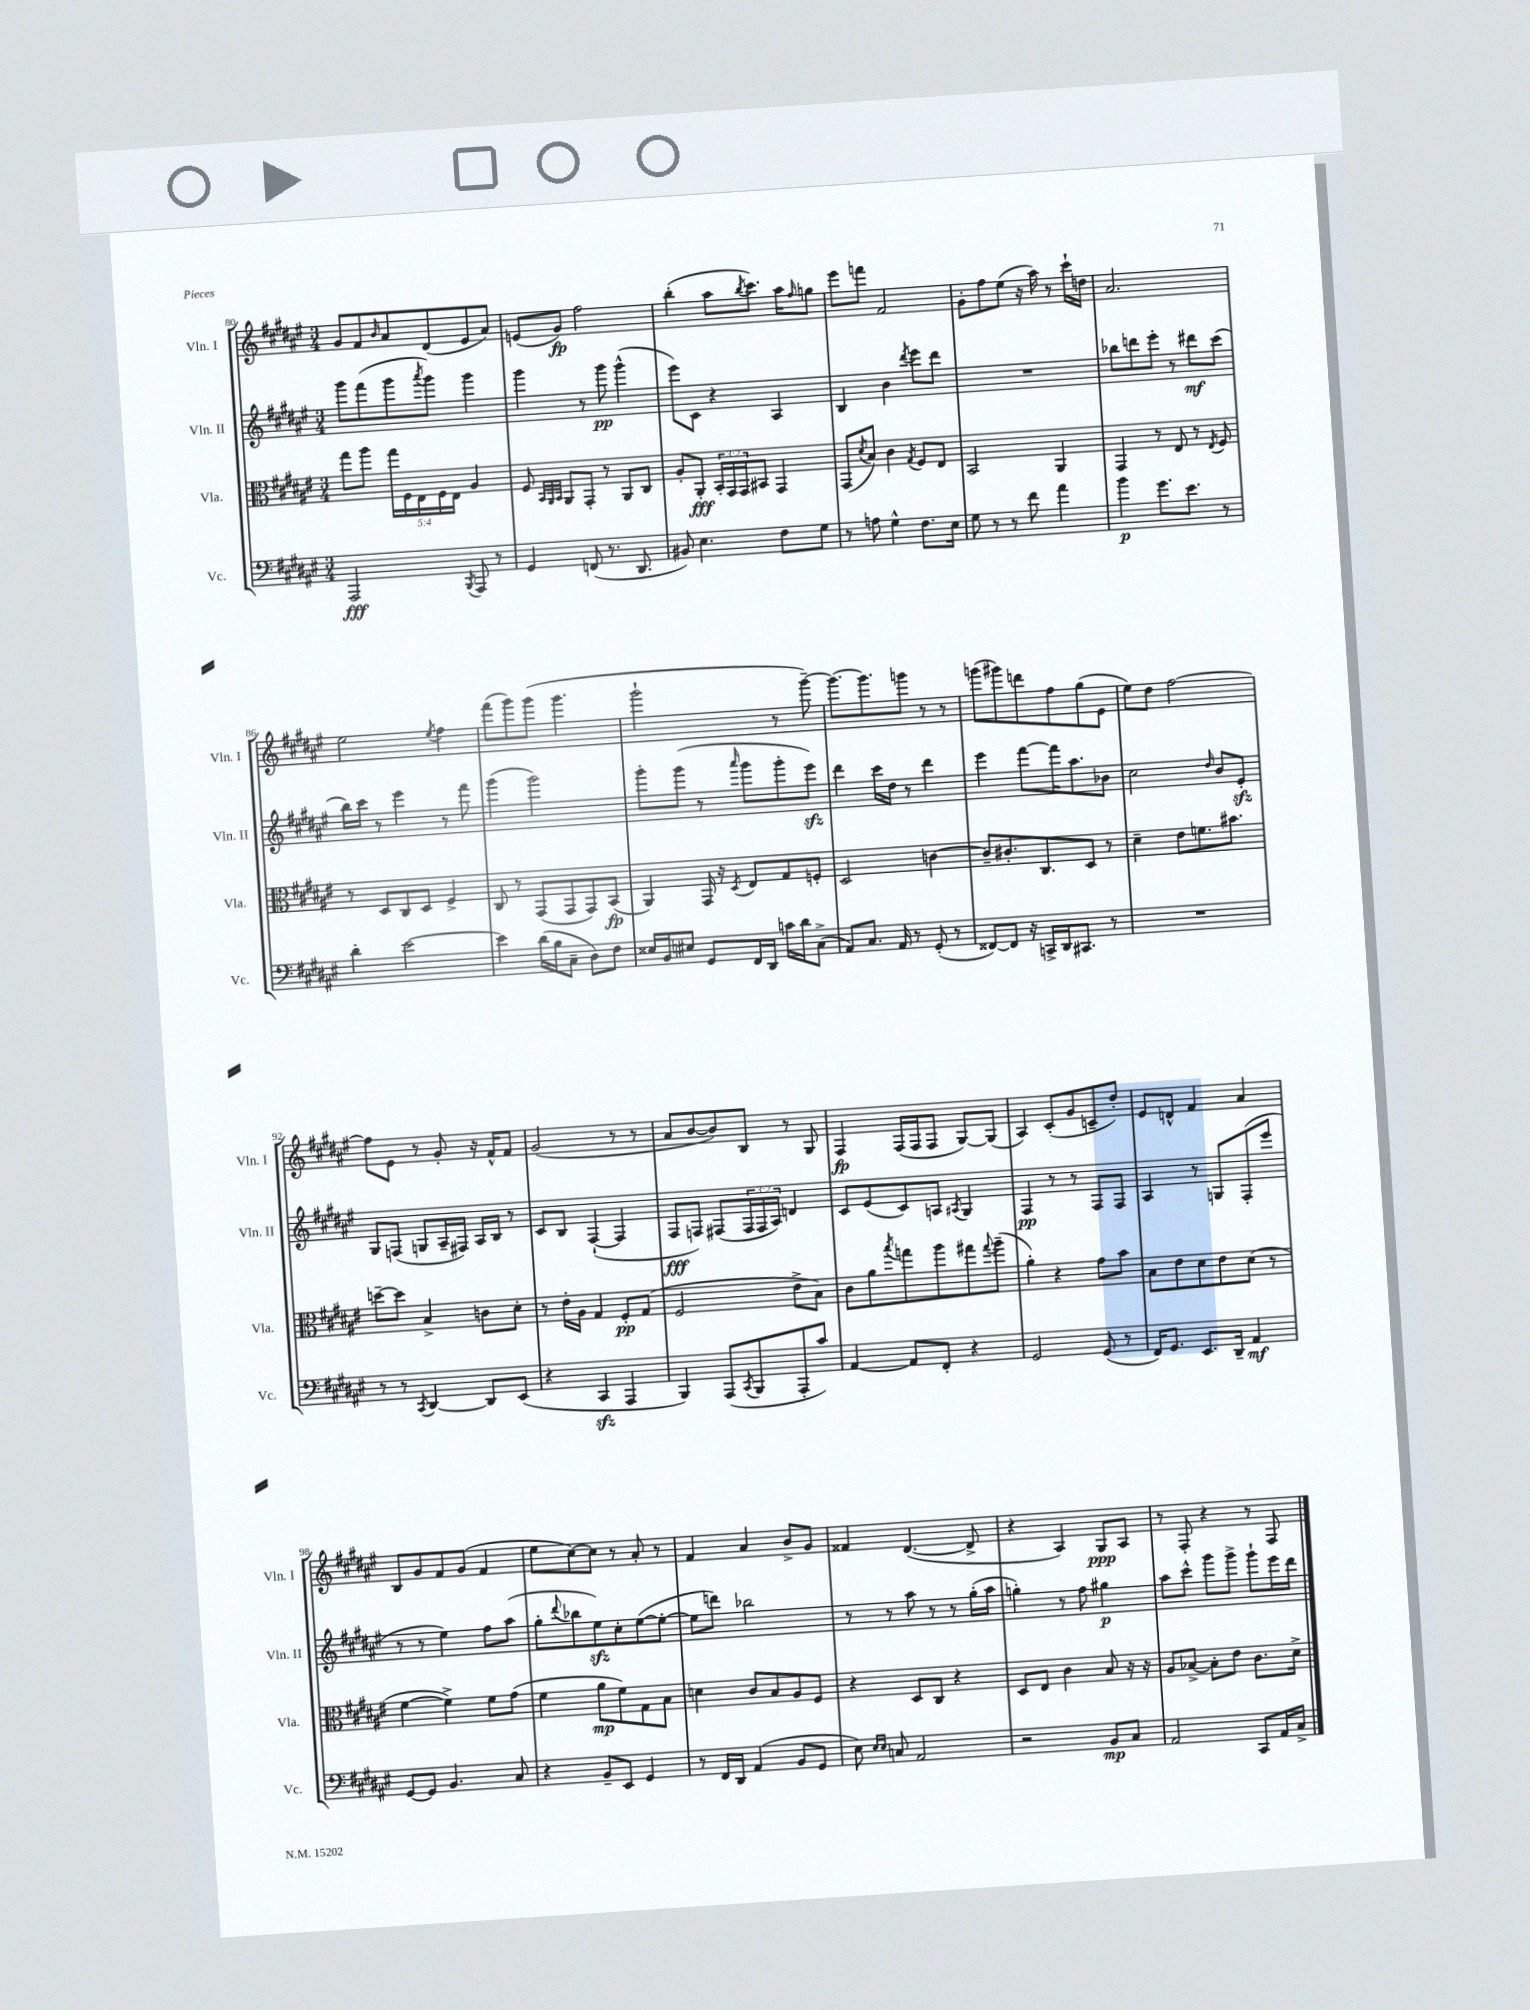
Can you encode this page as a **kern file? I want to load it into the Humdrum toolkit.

**kern	**kern	**kern	**kern
*staff4	*staff3	*staff2	*staff1
*clefF4	*clefC3	*clefG2	*clefG2
*k[f#c#g#d#a#e#]	*k[f#c#g#d#a#e#]	*k[f#c#g#d#a#e#]	*k[f#c#g#d#a#e#]
*M3/4	*M3/4	*M3/4	*M3/4
2AAA#	8gg#	8ggg#	8g#
.	8aa#	(8fff#	8f#
.	.	.	16qqb
.	20gg#	8ggg#	8a#
.	20F#	.	.
.	20E#	.	.
.	.	8qaaa#	.
.	.	8ggg#)	(8d#
.	20F#	.	.
.	20E#	.	.
8qBBB	.	.	.
8AAA#	4A#	4ggg#	8e#
8r	.	.	8a#)
=	=	=	=
4GG#	8F#	4ggg#	(8e
.	32qqBB	.	.
.	32qqAA#	.	.
.	32qqBB	.	.
.	8AA#	.	8g#)
(8FF	8GG#'	8r	2ff#
8.r	8r	8ggg#	.
.	8AA#	(4ggg#^^	.
8.DD#	.	.	.
.	8C#	.	.
=	=	=	=
8BB#)	8A#'	8eee#)	(4bb'
4.E#	8AA#'	8c#	.
.	24BB'	4r	8aa#
.	24GG#	.	.
.	24GG#	.	.
.	.	.	8qbb
.	8BB#	.	8.ccc#)
8F#	4GG#	4A#	.
.	.	.	16aa#
.	.	.	16qqff#
8G#	.	.	8gg
=	=	=	=
8r	(8GG#	4B	8eee#
.	8qd#	.	.
8A	8B)	.	8fff
4G#^^	4c#	4b	2f#
.	8qG#	8qddd#	.
8.F#	8F#	8eee#	.
.	8E#	8ddd#	.
16E#	.	.	.
=	=	=	=
8G#	2BB	2.r	8g#'
8r	.	.	8ff#
8r	.	.	(8ee#
8f#	.	.	16r
.	.	.	16aa#)
4a#	4AA#	.	8r
.	.	.	16ccc#`
.	.	.	16dd
=	=	=	=
4b	4GG#	8bb-	2.a#
.	.	8ddd	.
8.g#	8r	8eee#'	.
.	8E#	8r	.
8.e#	.	.	.
.	8r	8ddd#	.
.	8qE#	.	.
8r	8F#	(8ccc#	.
=	=	=	=
4d#'	8r	16bb)	2ee#
.	.	16ccc#	.
.	8D#	8r	.
[2e#	8C#	4eee#	.
.	8D#	.	.
.	.	.	8qee#
.	4F#^	8r	4ff#
.	.	8fff#	.
=	=	=	=
4e#]	8C#	(4ggg#	(8fff#
.	8r	.	8ggg#)
(16d#	(8GG#	2ggg#)	(8ggg#
16B	.	.	.
8C#~	8GG#	.	4.ggg#
8D#)	8GG#)	.	.
8F#	(8BB	.	.
=	=	=	=
16E##	4AA#)	8ggg#'	2ggg#`
16BB	.	.	.
8E#	.	(8ggg#	.
8GG#	16GG#	8r	.
.	16r	.	.
.	8qD#	16qqaaa#	.
16FF#	8E#	8ggg#	.
16DD#	.	.	.
16c	8G#	8ggg#'	8r
16d#	.	.	.
(8C#^	8F'	8eee#)	[8ggg#~)
=	=	=	=
8AA#)	2D#	4ddd#	8.ggg#_
8.C#	.	.	.
.	.	.	8.ggg#]
.	.	16ccc#	.
16AA#	.	16dd#	.
8r	.	8r	8ggg
(8GG#'	[4c	4ddd#	8r
8r	.	.	8r
=	=	=	=
[8FF##)	8c~]	4eee#	(8ggg
8FF##]	8.c#'	.	8ggg#)
16r	.	[8fff#	8ddd
16CC^	8.C#	.	.
16DD#	.	16fff#]	8ff#
8.CC#	.	8.aa#	.
.	8D#	.	(8gg#
8r	8r	8b-	8e#
=	=	=	=
2.r	4d#~	2cc#	8ee#)
.	.	.	8dd#
.	8e#	.	[2ff#
.	8.f	.	.
.	.	16qqdd#	.
.	.	8b	.
.	8.b#	.	.
.	.	8e#'	.
=	=	=	=
8r	[8dd~	8G#	8ff#]
8r	8dd]	(8F	8e#
8qCC#	.	.	.
[4DD#	4B^	8G	8r
.	.	16A#~	8g#'
.	.	16F#)	.
8DD#]	8c	16A#	16r
.	.	16B	16f#^^
(8EE#	8d#'	8r	8f#
=	=	=	=
4r	8r	8c#	(2g#
.	16e#'	8B	.
.	16A#	.	.
4CC#	4G#	([4F#`	.
4AAA#	8F#'	4F#]	8r
.	(8G#	.	8r
=	=	=	=
4BBB)	2F#	8F#	8a#
.	.	8F)	[8b
(8AAA#	.	(8F#	8b])
8qCC#	.	.	.
8BBB	.	24F#	8B
.	.	24F#	.
.	.	24A#)	.
8AAA#'	8e#^	4d	8r
8c#)	8B)	.	8G#
=	=	=	=
[4AA#	8c#	8c#	4F#
.	8a#	(8e#	.
.	8qbb	.	.
8AA#]	8gg	8c#)	(16F#
.	.	.	16F#
8FF#'	8aa#	8A	8F#
.	.	8qA#	.
4r	8gg#	4G#	[8G#)
.	8qqgg#	.	.
.	(8aa#~	.	(8G#]
=	=	=	=
2GG#	4a#')	4F#	4A#)
.	4r	8r	(8c#'
.	.	8r	8g#
(8GG#	8g#	8F#	8c~
8r	8b	8F#	8dd#')
=	=	=	=
16FF#)	8B	4A#	8e#
8.GG#	.	.	.
.	8e#	.	8d^^
8.EE#	8d#	8r	4f#
.	8e#	8G	.
16DD#~	.	.	.
4AA#	(8d#	(8F#'	4a#
.	8r	8eee#	.
=	=	=	=
[8GG#	[4f#	8r	8B
8GG#]	.	8r	8g#
4.BB	4f#^])	4ee#)	8f#
.	.	.	(8g#
.	8f#	8ff#	4f#
8C#	(8g#	(8aa#	.
=	=	=	=
4r	4f#	8gg#'	8ee#
.	.	8qqddd#	.
.	.	8bb-	[8cc#)
8BB~	8a#	8ee#)	8cc#]
8EE#	8f#)	8cc#'	8r
4GG#	8G#	([8ee#	8a#'
.	8B	8ee#'_	8r
=	=	=	=
8r	4d	8ee#]	4f#
16FF#	.	8ddd)	.
16DD#	.	.	.
(4AA#	8c#	2bb-	4a#
.	8B	.	.
8BB	8A#	.	8b^
8GG#	8F#	.	8g#
=	=	=	=
8E#)	4r	8r	4f##
16qqE#	.	.	.
16qqE#	.	.	.
8C	.	8r	.
2AA#	8D#	8aa#	([4.d#
.	8C#	8r	.
.	4r	8r	.
.	.	(16gg#'	8d#^]
.	.	16aa#	.
=	=	=	=
2r	8D#	4gg')	4r
.	8E#	.	.
.	4c#	8r	4A#)
.	.	8ff#	.
8BB	8B	4gg#	8G#
8C#	16r	.	8A#
.	16r	.	.
=	=	=	=
2AA#	8A#	8aa#	8r
.	[8B-^	8ccc#^^	8F#'
.	8B-']	8ggg#	4r
.	8e#	8ggg#^	.
8CC#	8.c#	8ggg#`	8r
16AA#	.	16eee#	8F#
16C#^	16d#^	16ddd#	.
==	==	==	==
*-	*-	*-	*-
